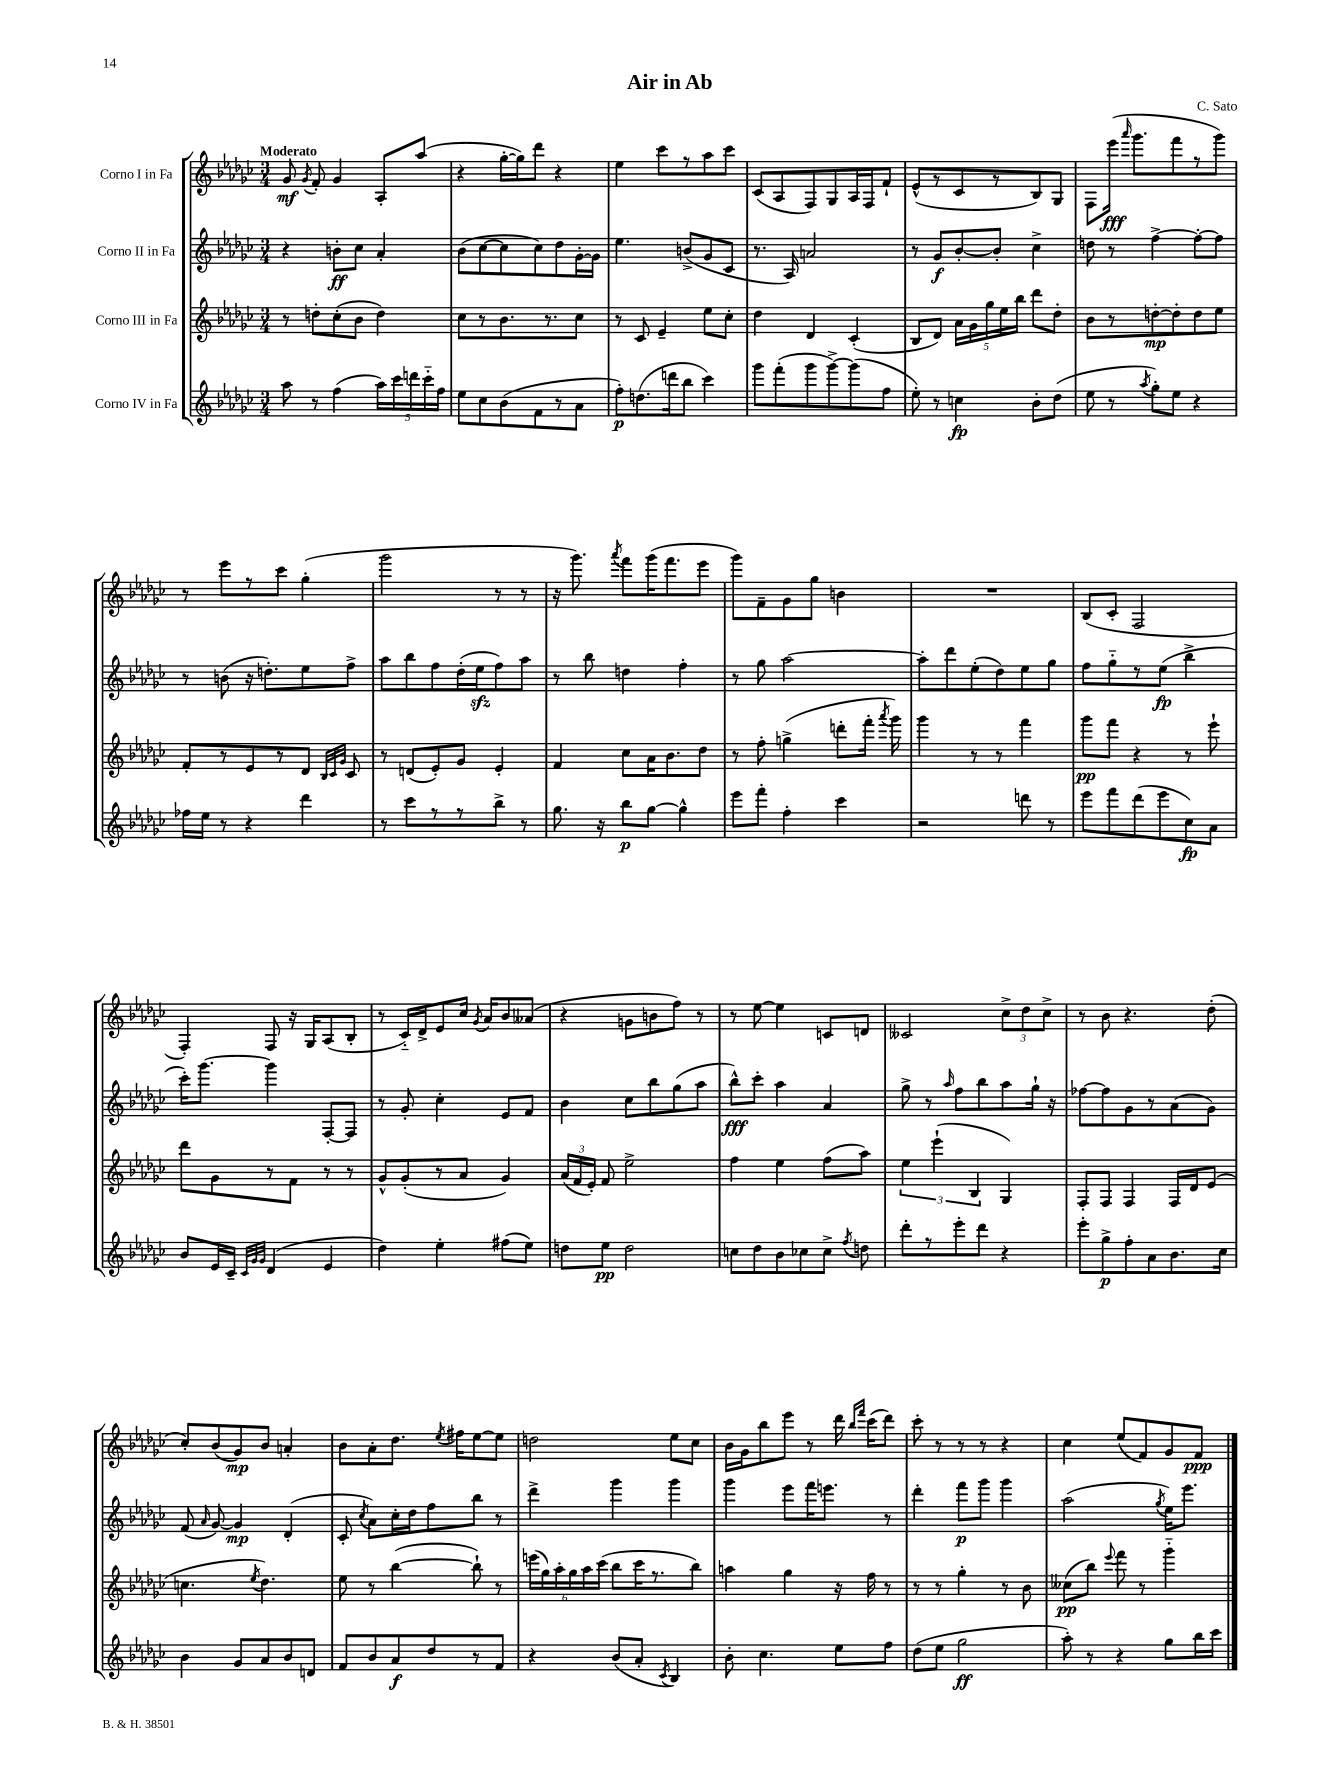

**kern	**kern	**kern	**kern
*staff4	*staff3	*staff2	*staff1
*clefG2	*clefG2	*clefG2	*clefG2
*k[b-e-a-d-g-c-]	*k[b-e-a-d-g-c-]	*k[b-e-a-d-g-c-]	*k[b-e-a-d-g-c-]
*M3/4	*M3/4	*M3/4	*M3/4
8aa-\	8r	4r	8g-/
.	.	.	8qg-/
8r	8dd'\L	.	8f'/
(4ff\	(8cc-'\	8b'\L	4g-/
.	8b-\J	8cc-\J	.
20aa-\LL)	4dd\)	4a-'/	8A-'/L
20ccc-\	.	.	.
20ddd\	.	.	.
.	.	.	(8aa-/J
20ccc-'~\	.	.	.
20ff\JJ	.	.	.
=	=	=	=
8ee-\L	8cc-\L	(8b-\L	4r
8cc-\	8r	[8cc-\	.
(8b-\	8.b-\	8cc-\]	[16gg-'\LL
.	.	.	16gg-\]J)
8f\	.	8cc-\)	8ddd-\J
.	8.r	.	.
8r	.	8dd-\	4r
8a-\J	8cc-\J	[16g-'\L	.
.	.	16g-\]JJ	.
=	=	=	=
8ff'\L)	8r	4.ee-\	4ee-\
(8.dd\	8c-/	.	.
.	4e-~/	.	8ccc-\L
16ddd\k	.	.	.
8bb-\J	.	(8b^/L	8r
4ccc-\)	8ee-\L	8g-/	8aa-\
.	8cc-'\J	8c-/J	8ccc-\J
=	=	=	=
8ggg-\L	4dd-\	8.r	(8c-/L
(8fff'\	.	.	8A-/
.	.	16A-/)	.
8ggg-\	4d-/	2a/	8F/)
[8ggg-^\)	.	.	8G-/
(8ggg-\]	(4c-'/	.	16A-/L
.	.	.	16F/J
8ff\J	.	.	8f`/J
=	=	=	=
8ee-'\)	8B-/L	8r	(8e-^^/L
8r	8d-/J)	8g-/L	8r
4cc\	20a-\LL	[8b-'/	8c-/
.	20g-\	.	.
.	20gg-\	.	.
.	.	8b-'/]J	8r
.	20ee-\	.	.
.	20bb-\JJ	.	.
8b-'\L	8ddd-\L	4cc-^\	8B-/)
(8dd-\J	8dd-'\J	.	8G-/J
=	=	=	=
8ee-\	8b-\L	8dd\	8F\L
8r	8r	8r	(16eee-\Jk
.	.	.	16qqaaa-/
.	.	.	8.ggg-\L
8qaa-/	.	.	.
8gg-'\L)	[8dd'\	[4ff^\	.
8ee-\J	8dd'\]	.	8fff\
4r	8dd\	8ff'\_L	8r
.	8ee-\J	8ff\]J	8ggg-\J)
=	=	=	=
16ff-\LL	8f'/L	8r	8r
16ee-\JJ	.	.	.
8r	8r	(8b\	8eee-\L
4r	8e-/	16r	8r
.	.	8.dd'\L)	.
.	8r	.	8ccc-\J
4ddd-\	8d-/J	8ee-\	(4gg-'\
.	32qqB-/LLL	.	.
.	32qqc-/	.	.
.	32qqg-/JJJ	.	.
.	8c-/	8ff^\J	.
=	=	=	=
8r	8r	8aa-\L	2ggg-\
8ccc-\L	(8d/L	8bb-\	.
8r	8e-'/)	8ff\	.
8r	8g-/J	(16dd-'\L	.
.	.	16ee-\J	.
8bb-^\J	4e-'/	8ff\)	8r
8r	.	8aa-\J	8r
=	=	=	=
8.gg-\	4f/	8r	16r
.	.	.	8.ggg-\)
.	.	8bb-\	.
16r	.	.	.
.	.	.	8qaaa-/
8bb-\L	8cc-\L	4dd\	8fff\L
[8gg-\J	16a-\K	.	(16ggg-\K
.	8.b-\	.	8.fff\
4gg-^^\]	.	4ff'\	.
.	8dd-\J	.	8eee-\J
=	=	=	=
8eee-\L	8r	8r	8ggg-\L)
8fff'\J	8ff'\	8gg-\	8f~\
4ff'\	(4gg^\	[2aa-\	8g-\
.	.	.	8gg-\J
4ccc-\	8ddd'\L	.	4b\
.	16fff'\Jk	.	.
.	8qaaa-/	.	.
.	16ggg-\)	.	.
=	=	=	=
2r	4ggg-\	8aa-'\]L	2.r
.	.	8ddd-\	.
.	8r	(8ee-'\	.
.	8r	8dd-\)	.
8ddd\	4fff\	8ee-\	.
8r	.	8gg-\J	.
=	=	=	=
8eee-\L	8ggg-\L	8ff\L	(8B-/L
8fff\	8fff\J	8gg-'~\	8c-'/J
(8ddd-\	4r	8r	2F/
8eee-\	.	(8ee-\J	.
8cc-\)	8r	4bb-^\	.
8a-\J	8eee-`\	.	.
=	=	=	=
8b-/L	8ddd-\L	16ccc-'\LK)	4F'/)
.	.	[8.ggg-\J	.
16e-/L	8g-\	.	.
16c-~/JJ	.	.	.
32qqc-/LLL	.	.	.
32qqg-/	.	.	.
32qqg-/JJJ	.	.	.
(4d-/	8r	4ggg-\]	8F/
.	8f\J	.	16r
.	.	.	16G-/LK
4e-/	8r	[8F'/L	(8A-/
.	8r	8F/]J	8B-'/J
=	=	=	=
4dd-\)	8g-^^/L	8r	8r
.	(8g-'/	8g-'/	16c-'~/LL)
.	.	.	16d-^/J
4ee-'\	8r	4cc-'\	8e-/
.	8a-/J	.	16cc-/Jk
.	.	.	8qg-/
.	.	.	16a-/LK
(8ff#\L	4g-/)	8e-/L	8b-/
8ee-\J)	.	8f/J	(8a--/J
=	=	=	=
8dd\L	(24a-/LL	4b-\	4r
.	24f/	.	.
.	24e-'/JJ)	.	.
8ee-\J	8f/	.	.
2dd\	2ee-^\	8cc-\L	8g\L
.	.	8bb-\	8b\
.	.	(8gg-\	8ff\J)
.	.	8aa-\J	8r
=	=	=	=
8cc\L	4ff\	8bb-^^\L)	8r
8dd-\	.	8ccc-'\J	[8ee-\
8b-\	4ee-\	4aa-\	4ee-\]
8cc-\	.	.	.
8cc-^\J	(8ff\L	4a-/	8c/L
8qff/	.	.	.
8dd\	8aa-\J)	.	8d/J
=	=	=	=
8ddd-'\L	6ee-\	8gg-^\	2c--/
8r	.	8r	.
.	(6eee-`\	.	.
.	.	16qqaa-/	.
8eee-'\	.	8ff\L	.
.	6B-/	.	.
8ddd-\J	.	8bb-\	.
4r	4G-/)	8aa-\	12cc-^\L
.	.	.	12dd-\
.	.	16gg-`\Jk	.
.	.	.	12cc-^\J
.	.	16r	.
=	=	=	=
8eee-'\L	8F'/L	[8ff-\L	8r
8gg-^\	8F/J	8ff-\]	8b-\
8ff'\	4F/	8g-\	4.r
8a-\	.	8r	.
8.b-\	16F/LL	(8a-\	.
.	16d-/J	.	.
.	(8e-/J	8g-\J)	(8dd-'\
16cc-\Jk	.	.	.
=	=	=	=
4b-\	4.cc\	(8f/	8cc-'/L)
.	.	16qqa-/	.
.	.	[8g-/)	(8b-/
8g-/L	.	4g-/]	8g-/)
.	8qee-/	.	.
8a-/	4.dd-\)	.	8b-/J
8b-/	.	(4d-'/	4a'/
8d/J	.	.	.
=	=	=	=
8f/L	8ee-\	8c-'/	8b-\L
.	.	8qcc-/	.
8b-/	8r	8a-\L)	8a-'\
8a-/	([4bb-\	16cc-'\L	8.dd-\J
.	.	16dd-\J	.
8dd-/	.	8ff\	.
.	.	.	8qee-/
.	.	.	16ff#\LK
8r	8bb-`\])	8bb-\J	[8ee-\
8f/J	8r	8r	8ee-\]J
=	=	=	=
4r	(24eee\LL	4ddd-^\	2dd\
.	24gg-\)	.	.
.	24aa-'\	.	.
.	24gg-\	.	.
.	24aa-\	.	.
.	(24ccc-\JJ	.	.
(8b-/L	8bb-\L	4ggg-\	.
8a-'/J	16ccc-\K	.	.
.	8.r	.	.
8qc-/	.	.	.
4B-/)	.	4ggg-\	8ee-\L
.	8bb-\J)	.	8cc-\J
=	=	=	=
8b-'\	4aa\	4ggg-\	16b-\LL
.	.	.	16g-\J
4.cc-\	.	.	8bb-\
.	4gg-\	8eee-\L	8eee-\J
.	.	16fff\K	8r
.	.	8.eee\J	.
8ee-\L	16r	.	16ddd-\
.	.	.	16qqbb-/LL
.	.	.	16qqfff/JJ
.	16ff\	.	(16ccc-\LK
8ff\J	8r	8r	8ddd-\J)
=	=	=	=
(8dd-\L	8r	4ddd-'\	8ccc-'\
8ee-\J	8r	.	8r
2gg-\	4gg-'\	8fff\L	8r
.	.	8ggg-\J	8r
.	8r	4ggg-\	4r
.	8b-\	.	.
=	=	=	=
8aa-'\)	(8cc--\L	(2aa-\	4cc-\
8r	8bb-\J)	.	.
.	8qqeee-/	.	.
4r	8fff\	.	(8ee-/L
.	8r	.	8f/)
.	.	8qgg-/	.
8gg-\L	4ggg-'~\	16ee-\LK)	8g-/
.	.	8.eee-\J	.
16bb-\L	.	.	8f/J
16ccc-\JJ	.	.	.
==	==	==	==
*-	*-	*-	*-
